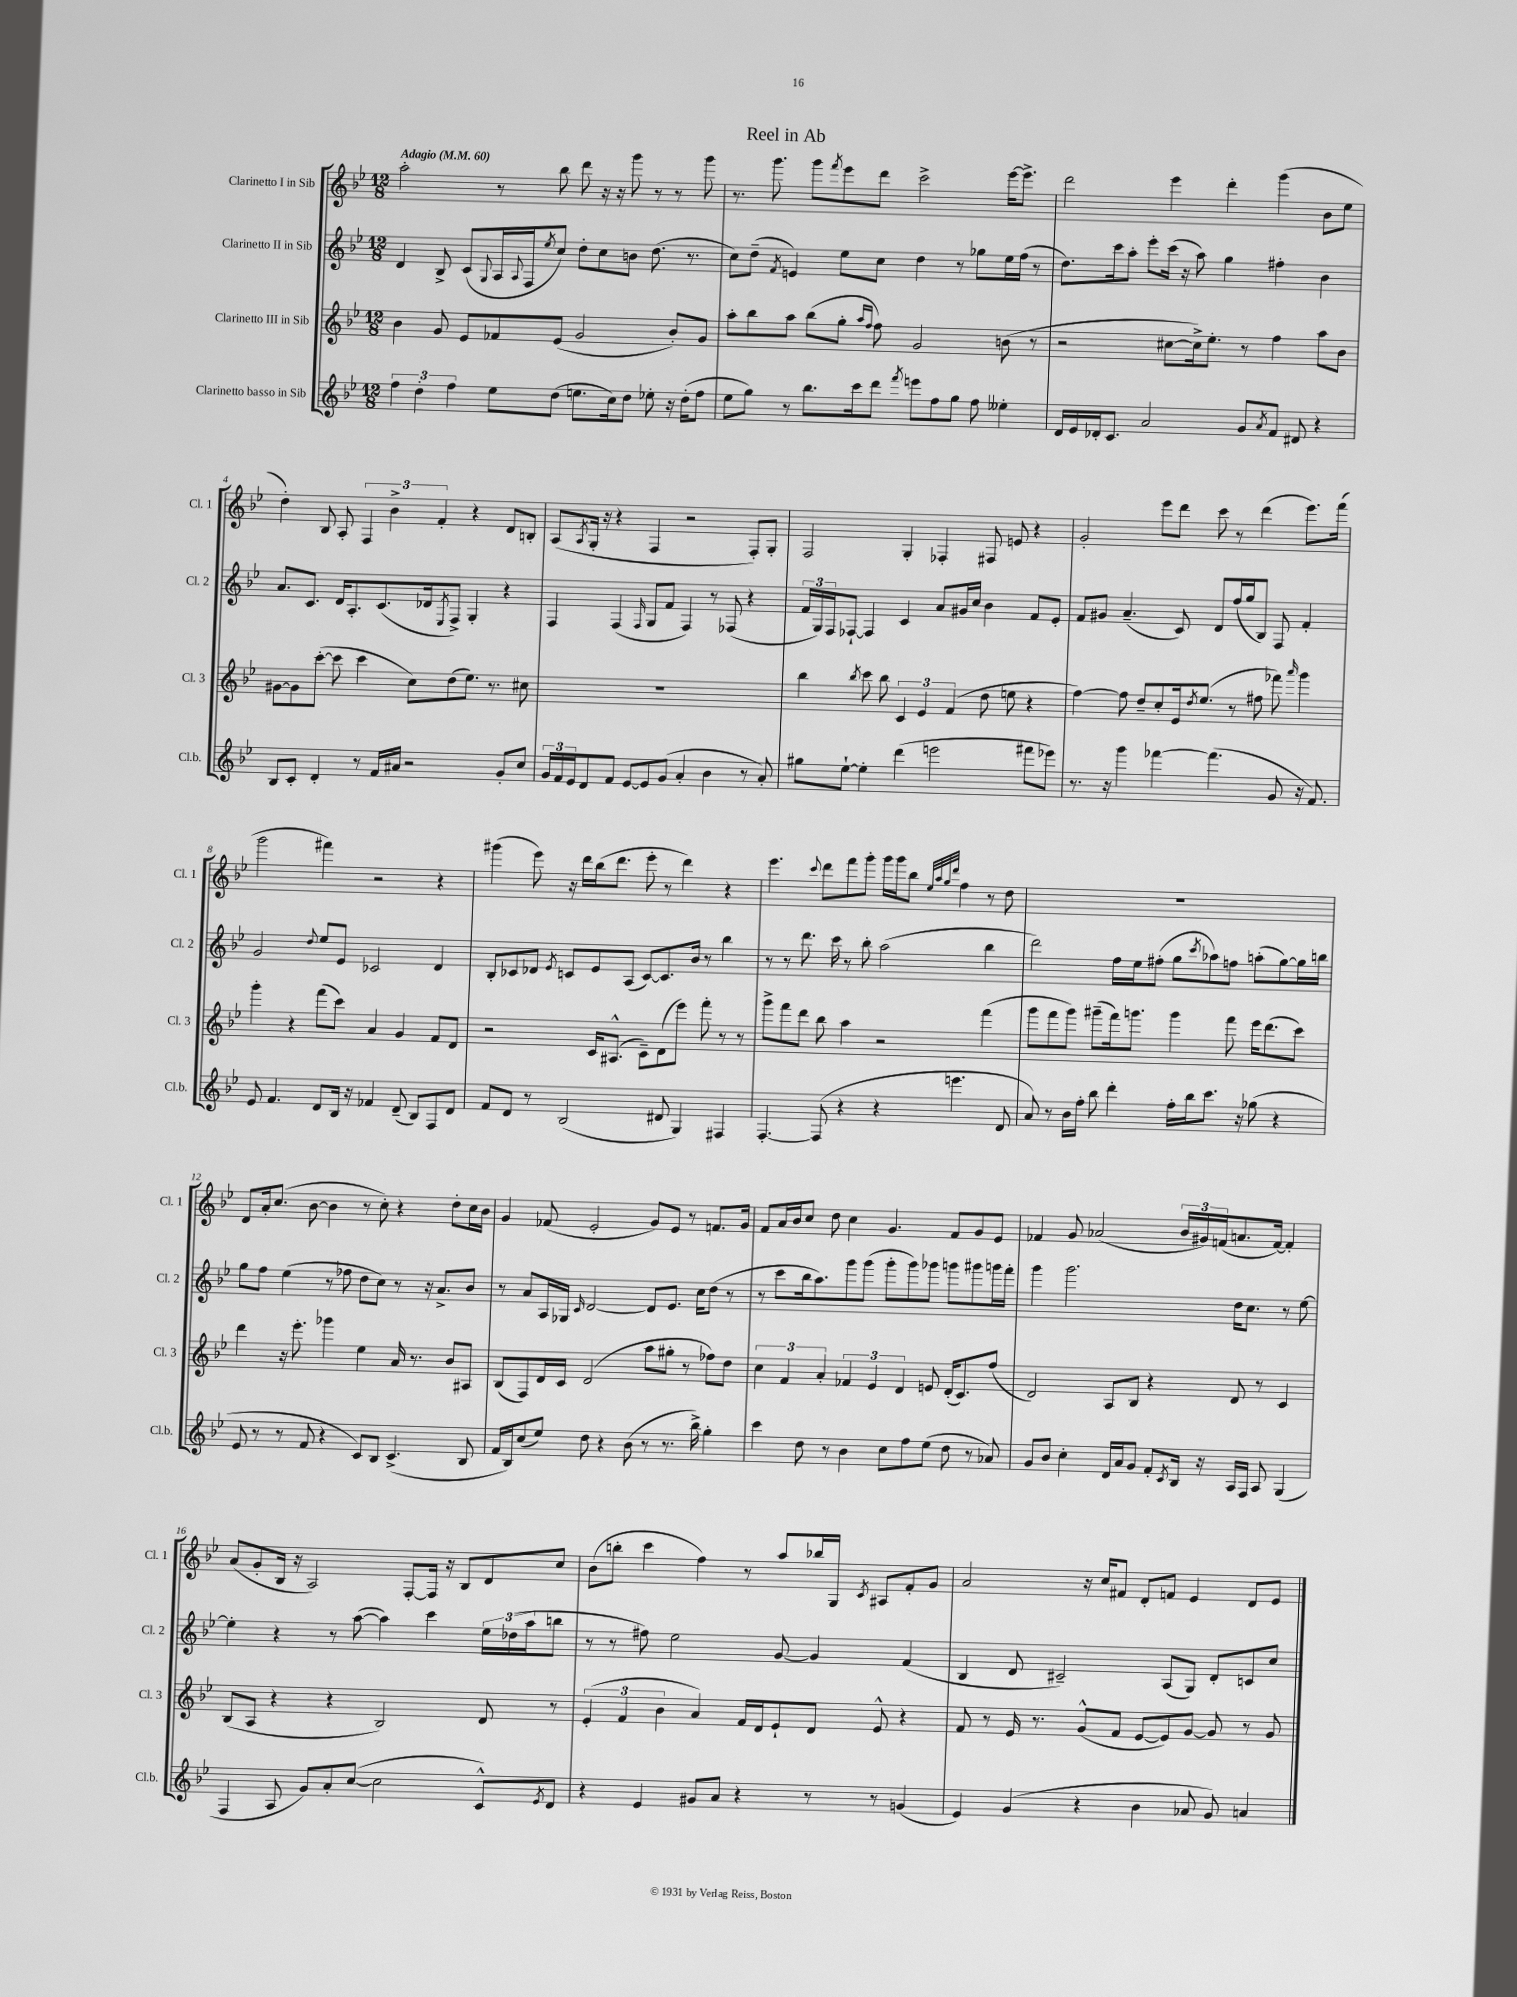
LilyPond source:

\header { title = "Reel in Ab" }
<<
\new StaffGroup <<
\new Staff = "s0" \with { instrumentName = "Clarinetto I in Sib" shortInstrumentName = "Cl. 1" } {
    \clef treble \key bes \major \numericTimeSignature \time 12/8 \tempo "Adagio" 4 = 60
    a''2-. r8 bes''8 d'''8 r16 r16 g'''8 r8 r8 g'''8 |
    r8. g'''8. g'''8 \acciaccatura { f'''8 } ees'''8 d'''8 c'''2-> ees'''16~ ees'''8.-> |
    d'''2 ees'''4 d'''4-. g'''4( bes'8 ees''8 |
    d''4-.) bes8 a8-. \tuplet 3/2 { f4 bes'4-> f'4-. } r4 d'8 b8-. |
    a8( \acciaccatura { a8 } g16-. r16 r4 f4 r2 f8-.) g8-. |
    f2 g4-. fes4-. fis8 e'8 r4 |
    g'2-. ees'''8 d'''8 c'''8 r8 d'''4( ees'''8.) f'''16( |
    g'''2 fis'''4) r2 r4 |
    gis'''4( ees'''8) r16 d'''16 bes''16( d'''8. ees'''8-. r8 d'''4) r4 |
    ees'''4. \appoggiatura { c'''8 } d'''8 f'''8 g'''8-. g'''16 g'''16 bes''8 \grace { ees''32 a''32 g''32 d'''32 } f''4 r8 d''8 |
    R1. |
    d'8 a'16-. c''8.( bes'8~ bes'4 r8 c''8-.) r4 d''8-. c''16 bes'16 |
    g'4 fes'8( ees'2-. g'8) ees'8 r8 f'8. g'16 |
    f'8 a'16 bes'16 c''8 d''8 c''4 g'4. f'8 g'8 ees'8 |
    fes'4 g'8 aes'2( \tuplet 3/2 { bes'16 gis'16) f'16( } a'8. f'16~) f'4-. |
    a'8( g'8-. bes16 r16 a2) f8~-. f16 r16 bes8 d'8 c''8 |
    bes'8( b''8-. c'''4 f''4) r8 a''8 bes''16 g16 \acciaccatura { c'8 } ais8 f'8-. g'8 |
    a'2 r16 c''16 fis'8 d'8-. f'8 ees'4 d'8 ees'8 \bar "|." |
}
\new Staff = "s1" \with { instrumentName = "Clarinetto II in Sib" shortInstrumentName = "Cl. 2" } {
    \clef treble \key bes \major \numericTimeSignature \time 12/8
    d'4 bes8-> c'8( \appoggiatura { g8 } a16 \appoggiatura { a8 } f16 \acciaccatura { ees''8 } c''8) d''8-. c''8 b'8 d''8.( r8. |
    c''8) d''8--( \acciaccatura { f'8 } e'4) ees''8 c''8 d''4 r8 ges''8 ees''16 f''16( r8 |
    d''8.) c'''16 a''8-. ees'''8-. c'''16( r16 a''8) g''4 fis''4-. bes'4 |
    a'8. c'8. d'16 a8.-. c'8.( des'16 \acciaccatura { ees8 } f8->) g4-. r4 |
    f4 f4( \grace { f16 } g8 f'8 f4) r8 fes8( r4 |
    \tuplet 3/2 { f'16 g16) f16 } fes8~-! fes4 c'4 a'8 gis'16 c''16 bes'4 f'8 ees'8-. |
    f'8 gis'8 a'4.--( c'8) d'8 f''16( g''16 bes8) f8 f'4-. |
    g'2 \appoggiatura { d''8 } ees''8 ees'8 ces'2 d'4 |
    bes8-. ces'8 des'8 \acciaccatura { ees'8 } c'8 ees'8 a8( c'8~) c'8. bes'16 r8 bes''4 |
    r8 r8 d'''8. c'''16 r8 bes''8-. a''2( bes''4 |
    d'''2) f''16 ees''16 fis''8-.( g''8 \acciaccatura { c'''8 } aes''8) f''8 a''8-.( g''8~) g''16 b''16 |
    g''8 f''8 ees''4( r8 fes''8 d''8 c''8) r8 r16 a'8.-> bes'8 |
    r8 a'8 a16 ges16 \grace { c'16 } d'2~ d'8 ees'8. c''16 d''8( r8 |
    r8 c'''8 bes''16 a''8.) g'''8 g'''8( g'''8-. g'''8) ges'''8 g'''8 gis'''8 g'''16 f'''16-. |
    g'''4 g'''2. d''16 c''8. r8 ees''8~ |
    ees''4-. r4 r8 a''8~( a''4) c'''4 \tuplet 3/2 { ees''16 des''16( a''16 } b''8 |
    r8 r8 fis''8) ees''2 g'8~ g'4 f'4( |
    bes4 d'8 cis'2--) a8( g8) d'8-. c'8 c''8 \bar "|." |
}
\new Staff = "s2" \with { instrumentName = "Clarinetto III in Sib" shortInstrumentName = "Cl. 3" } {
    \clef treble \key bes \major \numericTimeSignature \time 12/8
    bes'4 g'8 ees'8 fes'8 ees'8( g'2 bes'8-.) g'8 |
    a''8-. bes''8 a''8 bes''8( g''8-. \grace { a''16 f''16 } f''8) g'2 b'8( r8 |
    r2 cis''8~ cis''16->) ees''8.-. r8 f''4 a''8 bes'8 |
    gis'8~ gis'8 c'''8~-.( c'''8 c'''4 c''8) d''8( ees''8.) r8. cis''8 |
    R1. |
    bes''4 \acciaccatura { bes''8 } c'''8 bes''8 \tuplet 3/2 { c'4 ees'4 f'4( } d''8 e''8 r4 |
    f''4~) f''8 d''8-- c''8-. ees'16 \acciaccatura { d''8 } ees''8.( r8 fis''8 fes'''8) \grace { a'''16 } g'''4 |
    g'''4-. r4 f'''8( c'''8) a'4 g'4 f'8 d'8 |
    r2 c'16 ais8.-^( c'8--) d'8( ees'''8) f'''8-. r8 r8 |
    g'''8-> f'''8 d'''8 bes''8 a''4 r2 f'''4( |
    g'''8 f'''8 g'''8) gis'''8--( f'''16) g'''8. g'''4 f'''8 ees'''16 d'''8.( c'''8) |
    d'''4 r16 ees'''8.-. ges'''4 ees''4 a'16 r8. bes'8 ais8 |
    bes8( f8) d'16 c'16 d'2( a''8 gis''8-. r8 fes''8) d''8 |
    \tuplet 3/2 { c''4 f'4 a'4-. } \tuplet 3/2 { fes'4 ees'4 d'4 } e'8 d'16-.( c'8.) f''8( |
    d'2) a8 bes8 r4 d'8 r8 c'4 |
    bes8( a8 r4 r4 bes2) d'8 r8 |
    \tuplet 3/2 { ees'4-.( f'4 bes'4 } a'4) f'16 d'16 ees'8-! d'8 ees'8-^ r4 |
    f'8 r8 ees'16 r8. g'8-^( f'8 ees'8~ ees'8) g'8~ g'8 r8 g'8 \bar "|." |
}
\new Staff = "s3" \with { instrumentName = "Clarinetto basso in Sib" shortInstrumentName = "Cl.b." } {
    \clef treble \key bes \major \numericTimeSignature \time 12/8
    \tuplet 3/2 { f''4 d''4-. f''4 } ees''8 d''8( e''8. c''16) d''8 ees''8-. r16 d''16-.( f''8 |
    ees''8 g''8) r8 bes''8. c'''16 d'''8 \acciaccatura { f'''8 } e'''8 f''8 g''8 f''8 eeses''4-. |
    d'16 ees'16 des'16-. c'8. a'2 g'8 \acciaccatura { a'8 } f'8 dis'8 r4 |
    bes8 c'8-. d'4-. r8 f'16 ais'16 r2 g'8-. c''8 |
    \tuplet 3/2 { g'16 f'16 ees'16 } d'8 f'8 ees'8~ ees'8 g'8( a'4-. bes'4 r8 a'8-.) |
    gis''8 ees''8~-! ees''4-. d'''4( e'''2 fis'''8 ees'''8) |
    r8. r16 g'''4 fes'''4~ fes'''4.( g'8 r16 f'8.) |
    ees'8 f'4. d'8 bes16 r16 fes'4 d'8--( bes8) f8 d'8 |
    f'8 d'8 r8 bes2( dis'8 g4) fis4 |
    f4.~-. f8( r4 r4 e'''4. d'8 |
    a'8) r8 bes'16 f''16-. bes''8 d'''4-. f''16-. bes''16 c'''8. r16 ges''8( r4 |
    ees'8 r8 r8 f'8 r4 c'8) bes8 c'4.->( bes8 |
    f'16 bes16) c''8( ees''8) d''8 r4 bes'8( r8 r8. bes''16->) g''4-. |
    c'''4 d''8 r8 bes'4 c''8 f''8 ees''8( d''8 r8 aes'8) |
    g'8 bes'8 c''4-. d'16 a'16 g'8 f'8-. \acciaccatura { c'8 } bes16 r16 a16 f16 a8 g4( |
    f4 a8 g'8) a'8-. c''8~( c''2 c'8-^) \acciaccatura { ees'8 } d'8 |
    r4 ees'4 gis'8 a'8 r4 r8 r8 g'4( |
    ees'4) g'4( r4 bes'4 aes'8 g'8) a'4 \bar "|." |
}
>>
>>
